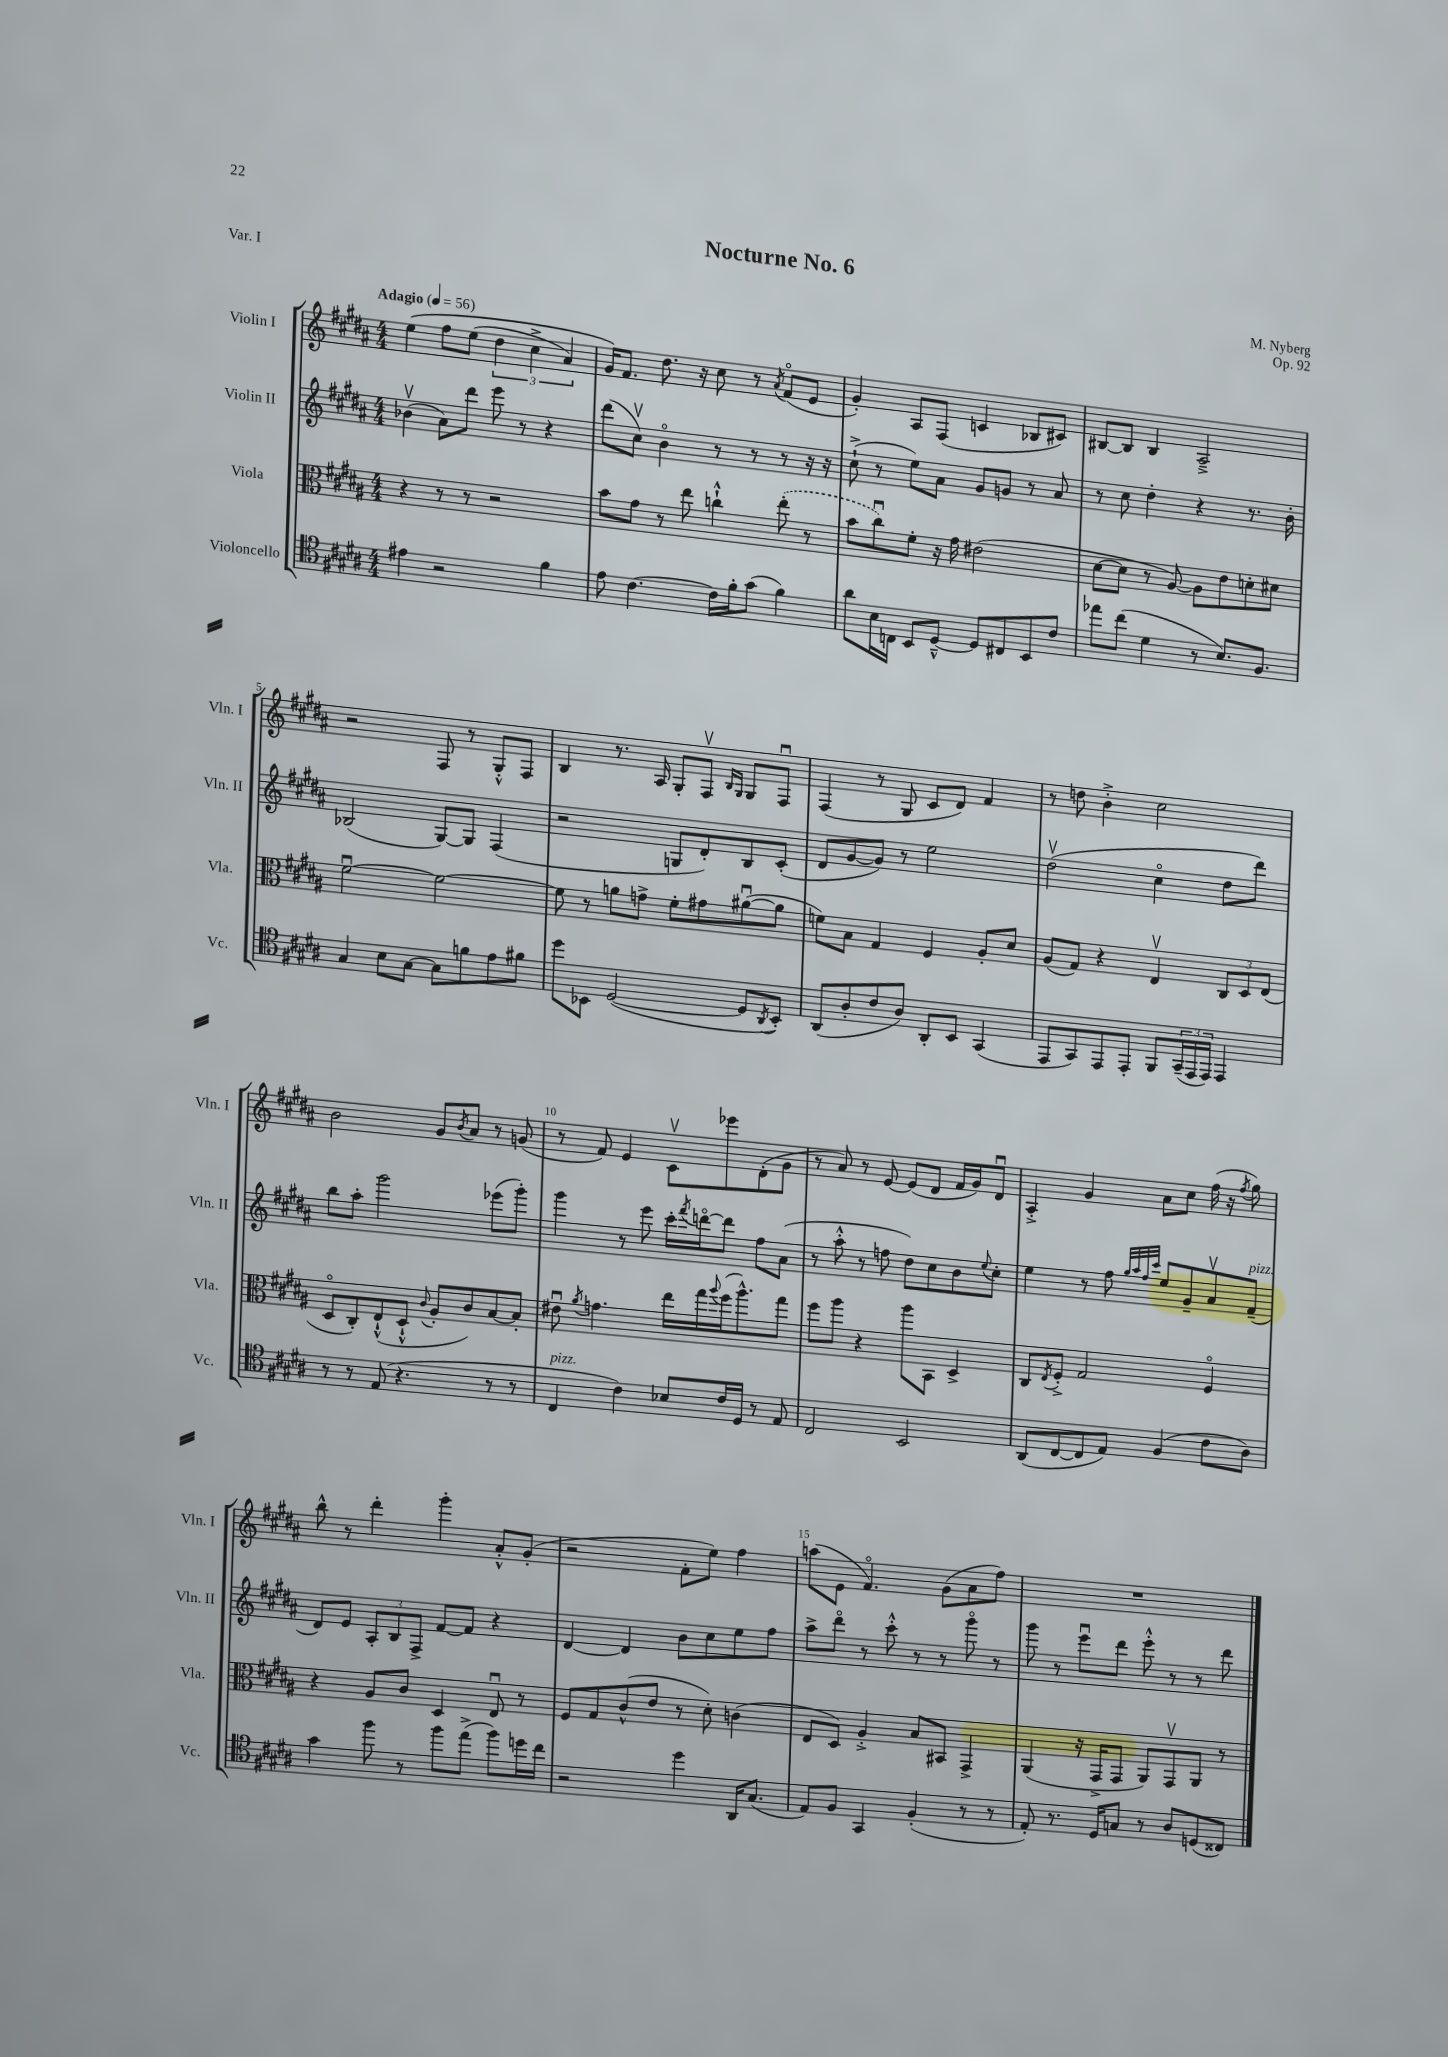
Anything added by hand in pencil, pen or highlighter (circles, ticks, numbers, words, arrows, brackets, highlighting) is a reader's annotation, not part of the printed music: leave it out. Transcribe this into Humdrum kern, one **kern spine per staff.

**kern	**kern	**kern	**kern
*staff4	*staff3	*staff2	*staff1
*clefC4	*clefC3	*clefG2	*clefG2
*k[f#c#g#d#a#]	*k[f#c#g#d#a#]	*k[f#c#g#d#a#]	*k[f#c#g#d#a#]
*M4/4	*M4/4	*M4/4	*M4/4
*MM56	*MM56	*MM56	*MM56
4e#\	4r	(4b-v\	&(4ee\
2r	8r	8a#\L)	8ff#\L
.	8r	8ddd#\J	(8ee\J
.	2r	8eee\	6dd#\
.	.	8r	.
.	.	.	6cc#^\
4f#\	.	4r	.
.	.	.	6a#/)
=	=	=	=
8e\	8b\L	(8ddd#\L	16g#/LK&)
.	.	.	8.f#/J
[4.c#\	8g#\J	8cc#v\J)	.
.	8r	4bo\	8.dd#\
.	8ee\	.	.
.	.	.	16r
16c#\]LL	4cc`^^\	8r	8cc#\
16f#'\J	.	.	.
(8g#\J	.	8r	8r
.	.	.	8qa#/
4f#\)	(8ee'\	8r	(8f#o/L
.	8r	16r	8e/J
.	.	16r	.
=	=	=	=
8a#\L	8b\L	(8cc#`^\	4g#'/)
16B\L	8cc#u\)	8r	.
16C\JJ	.	.	.
8BB/L	8f#'\J	8ee\L)	8A#/L
[8D#~^^/J	16r	8a#\J	(8F#/J
.	16g#\	.	.
8D#/]L	(2e#\	8g#/L	4c/
8C#/	.	8g/J	.
8BB/	.	8r	8B-/L
8c#/J	.	8a#/	8c#/J)
=	=	=	=
8ee-\L	[8d#\L	8r	[8B#/L
(8cc#\J	8d#\]J	8cc#\	8B#/]J
4d#\	8r	4dd#'\	4B#/
.	[8A#/)	.	.
8r	8A#\]L	4r	2A#~^/
8.B/L)	8e\	.	.
.	8d'\	8.r	.
8.F#/J	.	.	.
.	8d#\J	.	.
.	.	16b'\	.
=	=	=	=
4G#/	[2f#u\	(2B-/	2r
8B\L	.	.	.
[8G#\J	.	.	.
8G#\]L	2f#\_	[8G#/L)	8F#/
8f\	.	8G#/]J	8r
8e\	.	(4F#/	8G#'^^/L
8f#\J	.	.	8F#/J
=	=	=	=
8dd#\L	8f#\]	2r	4B/
8BB-\J	8r	.	.
([2D#/	8a\L	.	8.r
.	8g^\J	.	.
.	.	.	16A#/
.	8f#'\L	8G/L	8G#'/L
.	8g#\	8d#'/)	8F#v/J
.	.	.	16qqB/LL
.	.	.	16qqG#/JJ
8D#/]L	([8a#u\	8B/	8G#/L
8qAA#/	.	.	.
8BB-'/J)	8a#\]J	(8c#'/J	8F#u/J
=	=	=	=
(8AA#/L	8f\L)	8d#/L	(4F#/
8A#'/	8B\J	[8g#/	.
8c#/	4G#/	8g#/]J)	8r
8A#/J)	.	8r	8G#/
8AA#'/L	4F#/	2ee\	8c#/L
8BB/J	.	.	8d#/J)
(4GG#/	8A#'/L	.	4f#/
.	8d#/J	.	.
=	=	=	=
8EE/L	(8A#/L	(2dd#v\	8r
8GG#/)	8G#/J)	.	8dd\
8EE/	4r	.	4b'^\
8EE'/J	.	.	.
8FF#/L	4Ev/	4cc#o\	2cc#\
(24GG#~/L	.	.	.
24EE/	.	.	.
24EE/JJ)	.	.	.
4EE/	12C#/L	8dd#\L	.
.	12D#/	.	.
.	.	8ddd#\J)	.
.	(12E/J	.	.
=	=	=	=
8r	8D#o/L	8bb\L	2b\
8r	8C#'/)	8aa#'\J	.
(8E/	(8E`^^/	2ggg#\	.
4.r	8D#`^^/J	.	.
.	8qqc#/	.	.
.	8A#'/L	.	8g#/L
.	.	.	8qb/
.	8c#/)	.	8a#/J
8r	[8B/	(8eee-\L	8r
8r	8B'/]J	8ggg#'\J)	(8g/
=	=	=	=
4C#/	8e#u\	4ggg#\	8r
.	8qa#/	.	.
.	4.g\	.	8f#/)
4c#\)	.	8r	4e/
.	.	8eee\	.
8B-/L	16ee\LL	16ccc#'\LL	8c#v\L
.	.	8qfff#/	.
.	16gg#\	[16dddo\J	.
.	8qqaa#/	.	.
16c#/L	(16ff#\J	8ddd\]J	8eee-\
16D#/JJ	8.aa#^^\)	.	.
8r	.	8ff#\L	(8d#'\
8E/	8gg#\J	(8a#\J	8g#\J
=	=	=	=
2C#/	8ff#\L	8r	8r
.	8aa#\J	8aa#'^^\	8a#/)
.	4r	8r	8r
.	.	8ff\	[8e/
2BB/	8aa#\L	8dd#\L)	(8e/]L
.	8BB\J	8cc#\	8d#/J
.	4D#^/	8b\	16f#/LL
.	.	.	16g#/J)
.	.	8qqee/	.
.	.	8cc#'\J	8d#u/J
=	=	=	=
(8AA#/L	8C#/L	4ee\	4A#'^/
.	8qE/	.	.
[8C#/	8F#'^/J	.	.
8C#/]	2G#/	8r	4g#/
8E/J)	.	8ff#\	.
.	.	32qqgg#/LLL	.
.	.	32qqaa#/	.
.	.	32qqff#/	.
.	.	32qqccc#/JJJ	.
(4F#/	.	8ee/L	8a#\L
.	.	8g#~/	8cc#\J
8c#\L	4F#o/	8a#v/	(16ff#\
.	.	.	16r
.	.	.	8qff#/
8A#\J)	.	(8f#~/J	8gg#\)
=	=	=	=
4g#\	4r	8d#/L)	8bb^^\
.	.	8e/J	8r
8ff#\	8A#/L	12A#'/L	4ddd#'\
.	.	12B/	.
8r	8c#/J	.	.
.	.	12F#^/J	.
8ff#\L	4D#/	[8f#/L	4ggg#'\
(8ee^\J	.	8f#/]J	.
8ff#\L)	8Eu/	4r	8a#'^^/L
16dd\L	8r	.	(8g#'/J
16cc#\JJ	.	.	.
=	=	=	=
2r	8F#/L	[4d#/	2r
.	8G#/	.	.
.	(8c#^^/	4d#/]	.
.	8e/J	.	.
4dd#\	8r	8b\L	8f#'\L
.	8d#'\)	8cc#\	8ee\J)
16AA#/LK	(4c\	8ee\	4ff#\
(8.G#/J	.	.	.
.	.	8ff#\J	.
=	=	=	=
8E/L)	8E/L	8aa#^\L	(8aa\L
8F#/J	8D#/J)	8ddd#o\J	8e\J
4GG#/	4A#'^/	8r	4.f#o/)
.	.	8ccc#'^^\	.
(4F#'/	8B/L	8r	.
.	8BB#/J	8r	(8g#\L
8r	4GG#^/	8ggg#o\	8a#\
8r	.	8r	8ff#\J)
=	=	=	=
8E'/)	(4AA#/	8ggg#\	1r
8.r	.	8r	.
.	16r	8eeeu\L	.
16D#/LK	16GG#^/LK	.	.
8G/J	8GG#/J	8ddd#\J	.
8r	8AA#/L)	8eee'^^\	.
8A#/L	8GG#v/	8r	.
(8D/	8AA#/J	8r	.
8C##/J)	8r	8ddd#\	.
==	==	==	==
*-	*-	*-	*-
